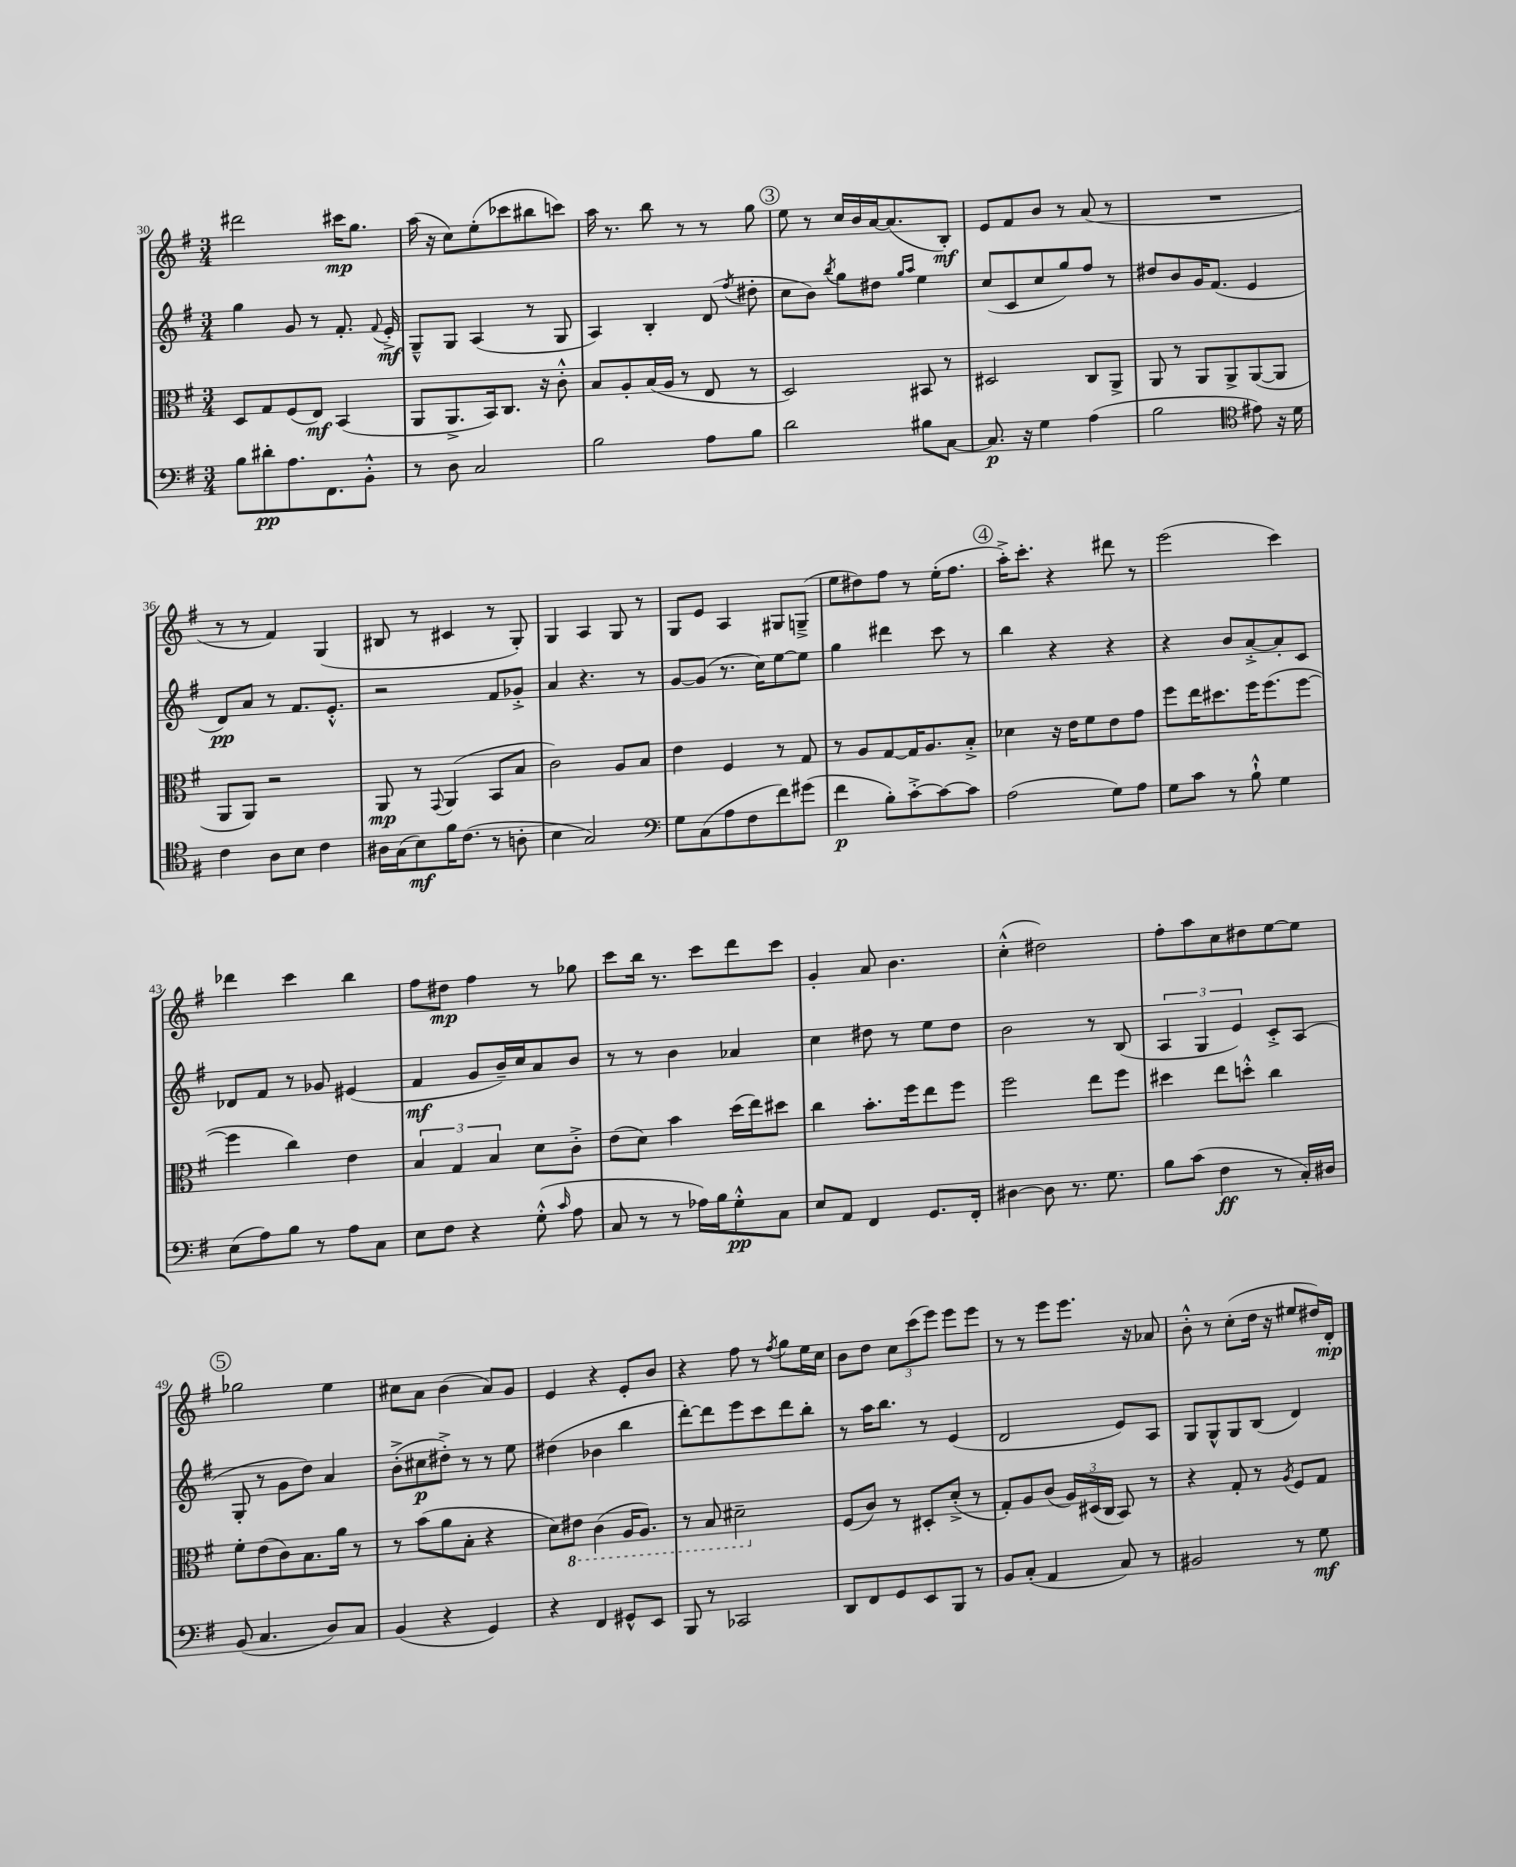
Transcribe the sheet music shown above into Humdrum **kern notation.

**kern	**kern	**kern	**kern
*staff4	*staff3	*staff2	*staff1
*clefF4	*clefC3	*clefG2	*clefG2
*k[f#]	*k[f#]	*k[f#]	*k[f#]
*M3/4	*M3/4	*M3/4	*M3/4
8B	8D	4gg	2ddd#
8d#'	8G	.	.
8.A	(8F#	8g	.
.	8E)	8r	.
8.FF#	.	.	.
.	(4BB	8.f#'	16ccc#
.	.	.	8.gg
8BB'^^	.	.	.
.	.	8qqf#	.
.	.	16e'^	.
=	=	=	=
8r	8AA	8G~^^	(16aa
.	.	.	16r
8D	8.AA^	8G	8cc)
2C	.	(4A	(8ee'
.	16BB)	.	.
.	8.C	.	8ccc-
.	.	8r	8bb#
.	16r	.	.
.	8c'^^	8G	8ccc)
=	=	=	=
2B	8B	4A)	16aa
.	.	.	8.r
.	8A'	.	.
.	(16B	4B'	8bb
.	16A	.	.
.	8r	.	8r
8A	8E	(8d	8r
.	.	8qff#	.
8B	8r	8dd#'	8gg
=	=	=	=
2d	2D)	8cc	8ee
.	.	8b)	8r
.	.	8qbb	.
.	.	8gg	16cc
.	.	.	16b
.	.	8dd#	[16a
.	.	.	(8.a]
.	.	16qqgg	.
.	.	16qqaa	.
8B#	8BB#	4ee	.
[8C	8r	.	8B')
=	=	=	=
8.C]	2D#	(8cc	8e
.	.	8c	8f#
16r	.	.	.
4G	.	8cc	8b
.	.	8gg)	8r
(4A	8C	8ff#	(8a
.	8AA^	8r	8r
=	=	=	=
2B	8AA	8dd#	2.r
.	8r	8b	.
.	8AA	16g	.
.	.	(8.f#	.
.	8AA^	.	.
*clefC4	*	*	*
8e#)	([8AA	4e	.
16r	8AA]	.	.
16d	.	.	.
=	=	=	=
4c	8AA	8d)	8r
.	8AA)	8a	8r
8A	2r	8r	4f#)
8B	.	8.f#	.
4c	.	.	(4G
.	.	8.e'^^	.
=	=	=	=
16A#	8AA	2r	8B#
(16G	.	.	.
8B)	8r	.	8r
.	8qqGG	.	.
16f#	(4AA	.	4c#
(8.c	.	.	.
8r	8BB	8f#	8r
8A'	8B	8g-'^	8G')
=	=	=	=
4B	2c)	4a	4G
2G)	.	4.r	4A
.	8A	.	8G
.	8B	8r	8r
=	=	=	=
*clefF4	*	*	*
8G	4e	[8g	8G
(8C	.	(8g]	8e
8A	4F#	8.r	4A
8F#	.	.	.
.	.	16cc)	.
8f#)	8r	[8ee	8G#
(8g#	8G	8ee]	(8G~^
=	=	=	=
4f#	8r	4gg	8ee
.	8A	.	8dd#)
8B')	[8G	4ddd#	8ff#
[8c'^	16G]	.	8r
.	8.A	.	.
8c_	.	8ccc	(16ee'
.	.	.	8.ff#
8c]	8B'^	8r	.
=	=	=	=
(2A	4d-	4bb	16aa'^)
.	.	.	8.ccc'
.	16r	4r	4r
.	16e	.	.
.	8f#	.	.
8G)	8e	4r	8ddd#
8A	8g	.	8r
=	=	=	=
8G	8ff#	4r	(2eee
8c	16ee	.	.
.	8.dd#	.	.
8r	.	8b	.
8B`^^	16ff#	[8a'^	.
.	(8.ff#	.	.
4G	.	8a']	4ccc)
.	[8ff#	8c	.
=	=	=	=
(8E	4ff#]	8d-	4ddd-
8A)	.	8f#	.
8B	4cc)	8r	4ccc
8r	.	8g-	.
8A	4e	(4e#	4bb
8C	.	.	.
=	=	=	=
8E	6B	4f#	8ff#
8F#	.	.	8dd#
.	6G	.	.
4r	.	8g	4ff#
.	6B	.	.
.	.	16b~)	.
.	.	16cc	.
(8G'^^	8d	8a	8r
16qqc	.	.	.
8A	8c'^	8b	8gg-
=	=	=	=
8C	(8e	8r	8ccc
8r	8d)	8r	16bb
.	.	.	8.r
8r	4b	4b	.
16A-)	.	.	8ccc
16B	.	.	.
8G'^^	(16dd	4a-	8ddd
.	16ee)	.	.
8C	8dd#	.	8ccc
=	=	=	=
8E	4cc	4cc	4g'
8AA	.	.	.
4FF#	8.b'	8dd#	8a
.	.	8r	4.b
.	16ff#	.	.
8.GG	8ee	8ee	.
.	8ff#	8dd#	.
16FF#'	.	.	.
=	=	=	=
[4D#	2ff#	2b	(4cc'^^
8D#]	.	.	2dd#)
8.r	.	.	.
.	8ee	8r	.
8.G	.	.	.
.	8ff#	(8B	.
=	=	=	=
8B	4dd#	6A	8ff#'
(8c	.	.	8aa
.	.	6G	.
4F#	8ee	.	8cc
.	.	6e)	.
.	8dd'^^	.	8dd#
8r	4cc	8c'^	[8ee
16C')	.	(8A	8ee]
16D#	.	.	.
=	=	=	=
(8BB	8f#'	8G'	2gg-
4.C	(8e	8r	.
.	8c)	8g	.
.	8.B	8dd)	.
8D)	.	4a	4ee
.	16a	.	.
8C	8r	.	.
=	=	=	=
(4BB	8r	(8b'^	8cc#
.	(8b	8cc#	8a
4r	8a	8dd#'^)	(4b
.	8B'	8r	.
4GG)	4r	8r	8a)
.	.	8ee	8g
=	=	=	=
4r	8d)	(4dd#	4e
.	8E#	.	.
4FF#	(4C	4b-	4r
8GG#^^	16AA	4bb	8e'
.	8.AA)	.	.
8EE	.	.	8b
=	=	=	=
8BBB	8r	[8ddd')	4r
8r	8BB	8ddd]	.
2CC-	2D#~	8eee	8ff#
.	.	8ccc	8r
.	.	.	8qff#
.	.	8ddd	8gg
.	.	8bb'	16ee
.	.	.	16cc
=	=	=	=
8DD	(8F#	8r	8b
8FF#	8c)	16aa	8dd
.	.	8.bb	.
8GG	8r	.	12cc
.	.	.	(12ccc
8EE	8D#'	8r	.
.	.	.	12eee)
8BBB	(8d'^	(4e	8eee
8r	8r	.	8eee
=	=	=	=
8BB	8G')	2d	8r
(8C'	8A	.	8r
4AA	(8c	.	8eee
.	24A)	.	8.eee
.	(24D#	.	.
.	24C	.	.
8C)	8BB)	8e)	.
.	.	.	16r
8r	8r	8A	8a-
=	=	=	=
2BB#	4r	8G	8b'^^
.	.	8G^^	8r
.	8G'	8G	(8cc'
.	8r	(8B	16dd
.	.	.	16r
.	8qA	.	.
8r	8F#	4d)	8ee#
8G	8G	.	16dd#)
.	.	.	16d'
==	==	==	==
*-	*-	*-	*-
